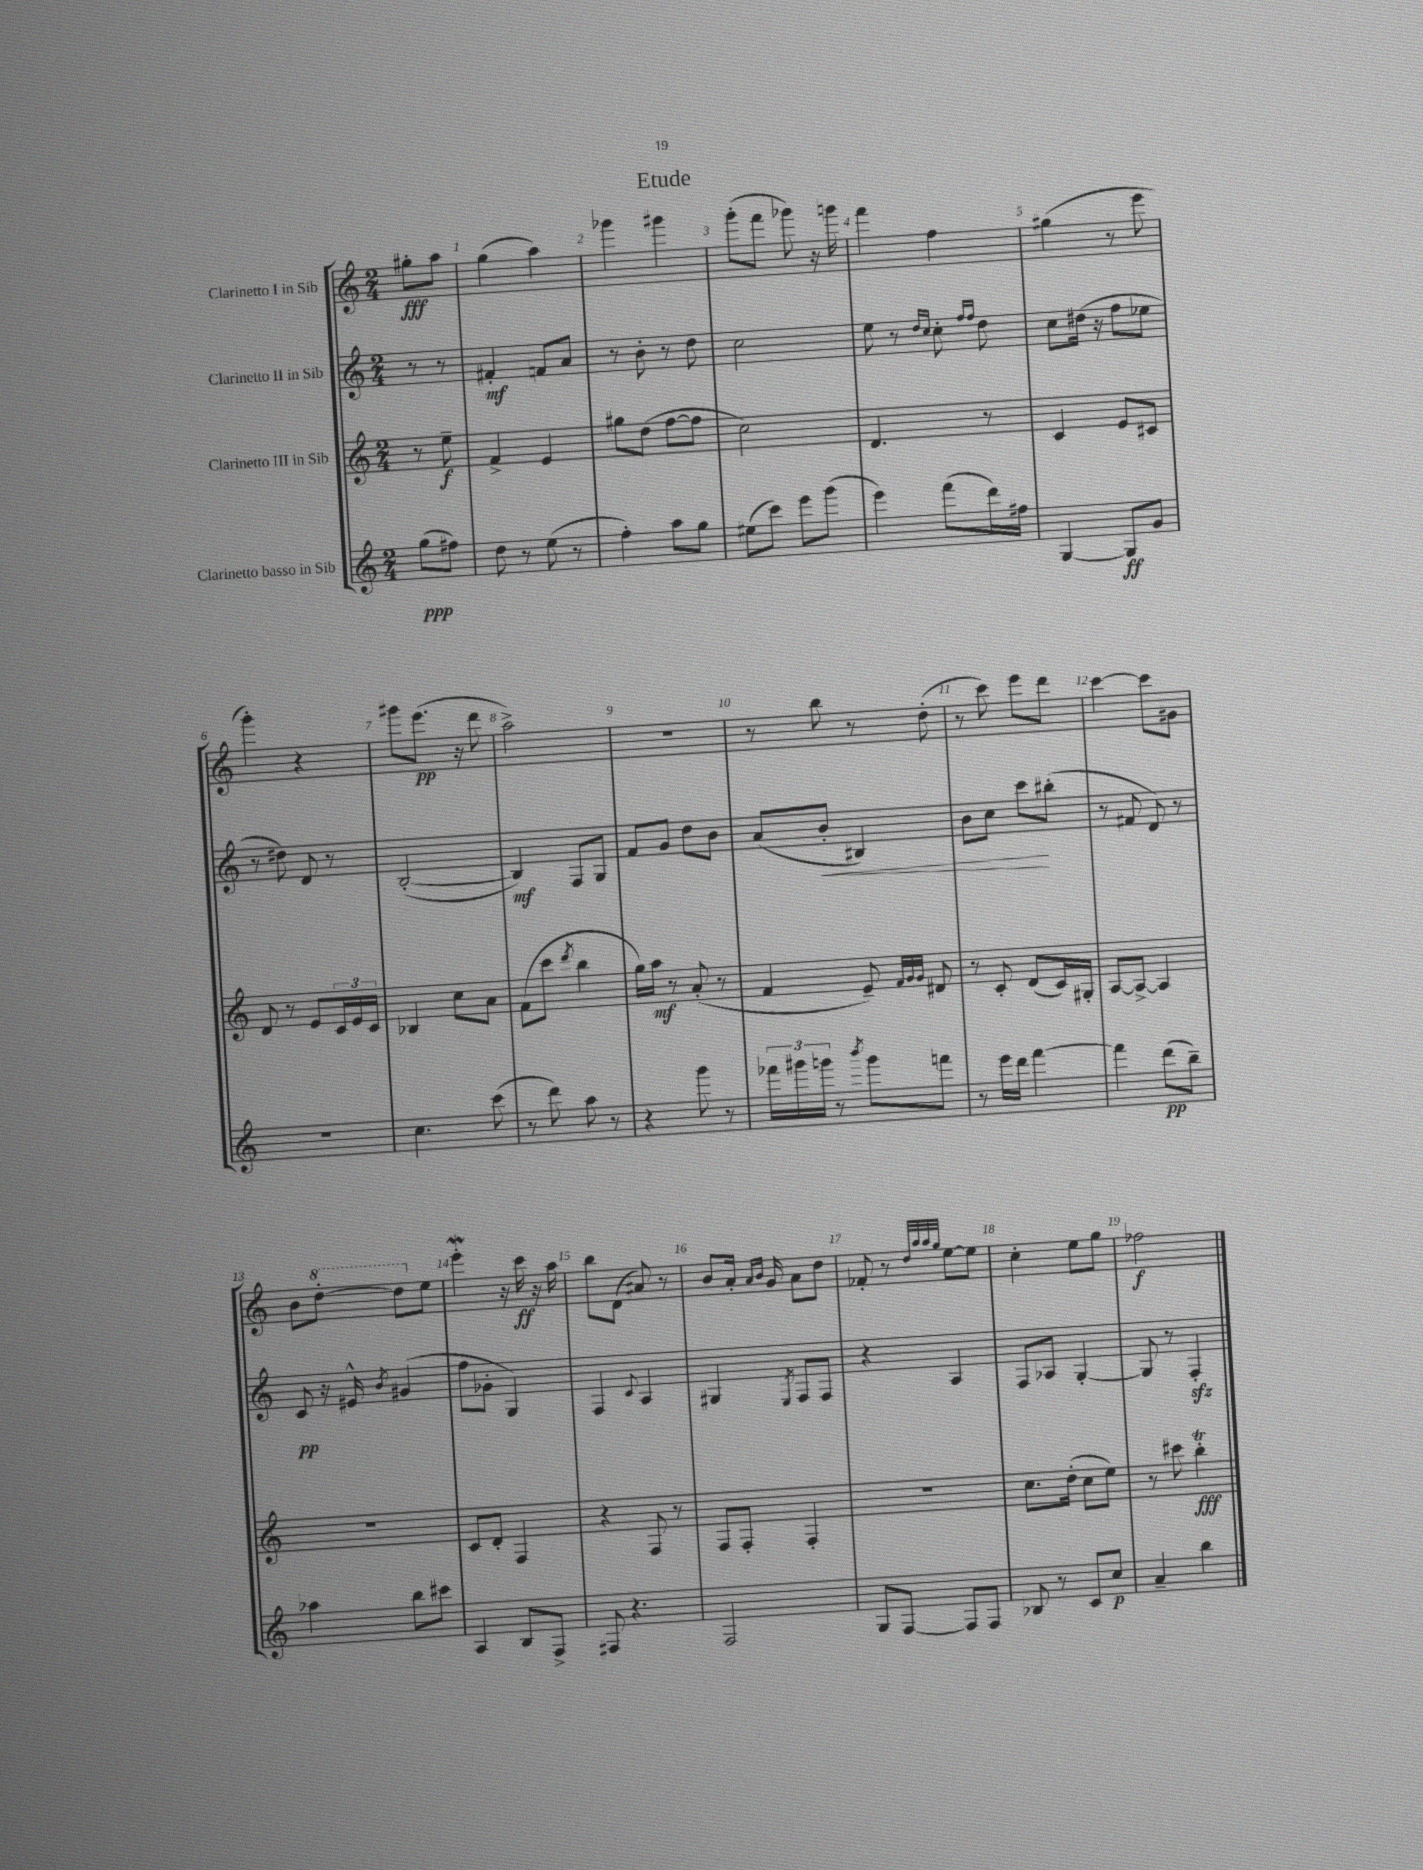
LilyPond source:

\header { title = "Etude" }
<<
\new StaffGroup <<
\new Staff = "s0" \with { instrumentName = "Clarinetto I in Sib" } {
    \clef treble \key c \major \numericTimeSignature \time 2/4 \partial 4
    gis''8-.\fff a''8 |
    g''4( a''4) |
    ges'''4 gis'''4 |
    g'''8-.( f'''8 ges'''8) r16 g'''16 |
    f'''4 f''4 |
    gis''4( r8 e'''8 |
    g'''4-.) r4 |
    gis'''8 e'''8.\pp( r16 d'''8 |
    a''2->) |
    r2 |
    r8 b''8 r8 d''8-.( |
    r8 c'''8) e'''8 d'''8 |
    c'''4~ c'''8 gis'8 |
    b'8 \ottava #1 d'''8~-. d'''8 \ottava #0 e''8 |
    e'''4-.\mordent r16 c'''16\ff r16 a''16 |
    b''8 d'8( ais'8) r8 |
    b'8 a'16-. \grace { a'16 b'16 } g'16 a'8 d''8 |
    fes'8-. r8 \grace { d''32 a''32 a''32 g''32 } e''8~ e''8 |
    c''4-. e''8 g''8 |
    fes''2\f \bar "|." |
}
\new Staff = "s1" \with { instrumentName = "Clarinetto II in Sib" } {
    \clef treble \key c \major \numericTimeSignature \time 2/4 \partial 4
    r8 r8 |
    fis'4-.\mf f'8 a'8 |
    r8 b'8-. r8 d''8 |
    c''2 |
    e''8 r8 \grace { d''16 c''16 } c''8-. \grace { f''16 f''16 } d''8 |
    c''8 dis''16( r16 f''8 ees''8 |
    r8 dis''8) d'8 r8 |
    b2~-.( |
    b4\mf) f8 g8 |
    f'8 g'8 d''8 b'8 |
    a'8( b'8-.\< bis4) |
    b'8 c''8 c'''8\! bis''8-.( |
    r8 fis'8 d'8) r8 |
    c'8\pp r16 eis'16-^ \acciaccatura { b'8 } gis'4( |
    f''8 ges'8-. g4) |
    f4 \appoggiatura { c'8 } a4 |
    gis4 \acciaccatura { e8 } f8 f8 |
    r4 a4 |
    f8 aes8 g4~-. |
    g8 r8 f4-.\sfz \bar "|." |
}
\new Staff = "s2" \with { instrumentName = "Clarinetto III in Sib" } {
    \clef treble \key c \major \numericTimeSignature \time 2/4 \partial 4
    r8 e''8--\f |
    f'4-> e'4 |
    gis''8 d''8( f''8~ f''8 |
    c''2) |
    d'4. r8 |
    c'4 e'8 cis'8 |
    d'8 r8 e'8 \tuplet 3/2 { c'16 e'16 c'16 } |
    bes4 c''8 a'8 |
    f'8( c'''8 \acciaccatura { d'''8 } b''4 |
    g''16) a''16\mf r8 a'8-.( r8 |
    f'4 e'8--) \grace { f'32 g'32 g'32 } dis'8 |
    r8 c'8-. d'8( c'16) gis16-. |
    a8~ a8~-> a4 |
    r2 |
    c'8 d'8-. f4 |
    r4 f8 r8 |
    f8 f8-. f4-. |
    R2 |
    c''8. d''16-.( c''8 e''8) |
    r8 cis'''8 b''4-.\trill\fff \bar "|." |
}
\new Staff = "s3" \with { instrumentName = "Clarinetto basso in Sib" } {
    \clef treble \key c \major \numericTimeSignature \time 2/4 \partial 4
    g''8\ppp( fis''8) |
    d''8 r8 e''8( r8 |
    f''4-.) a''8 g''8 |
    eis''8( c'''8) e'''8 g'''8( |
    e'''4) f'''8( d'''16) fis''16 |
    g4~ g8\ff g'8 |
    R2 |
    c''4. c'''8( |
    r8 d'''8) a''8 r8 |
    r4 g'''8 r8 |
    \tuplet 3/2 { fes'''16 gis'''16 g'''16 } r8 \acciaccatura { b'''8 } g'''8 f'''8 |
    r8 e'''16 d'''16 f'''4~ |
    f'''4 d'''8\pp( b''8--) |
    aes''4 b''8 cis'''8 |
    a4 b8 f8-> |
    fis8 r4. |
    f2 |
    g8 f8~ f8 f8 |
    bes8 r8 c'8 c''8\p |
    a'4-- b''4 \bar "|." |
}
>>
>>
\layout { \context { \Score \override BarNumber.break-visibility = ##(#f #t #t) barNumberVisibility = #all-bar-numbers-visible } }
